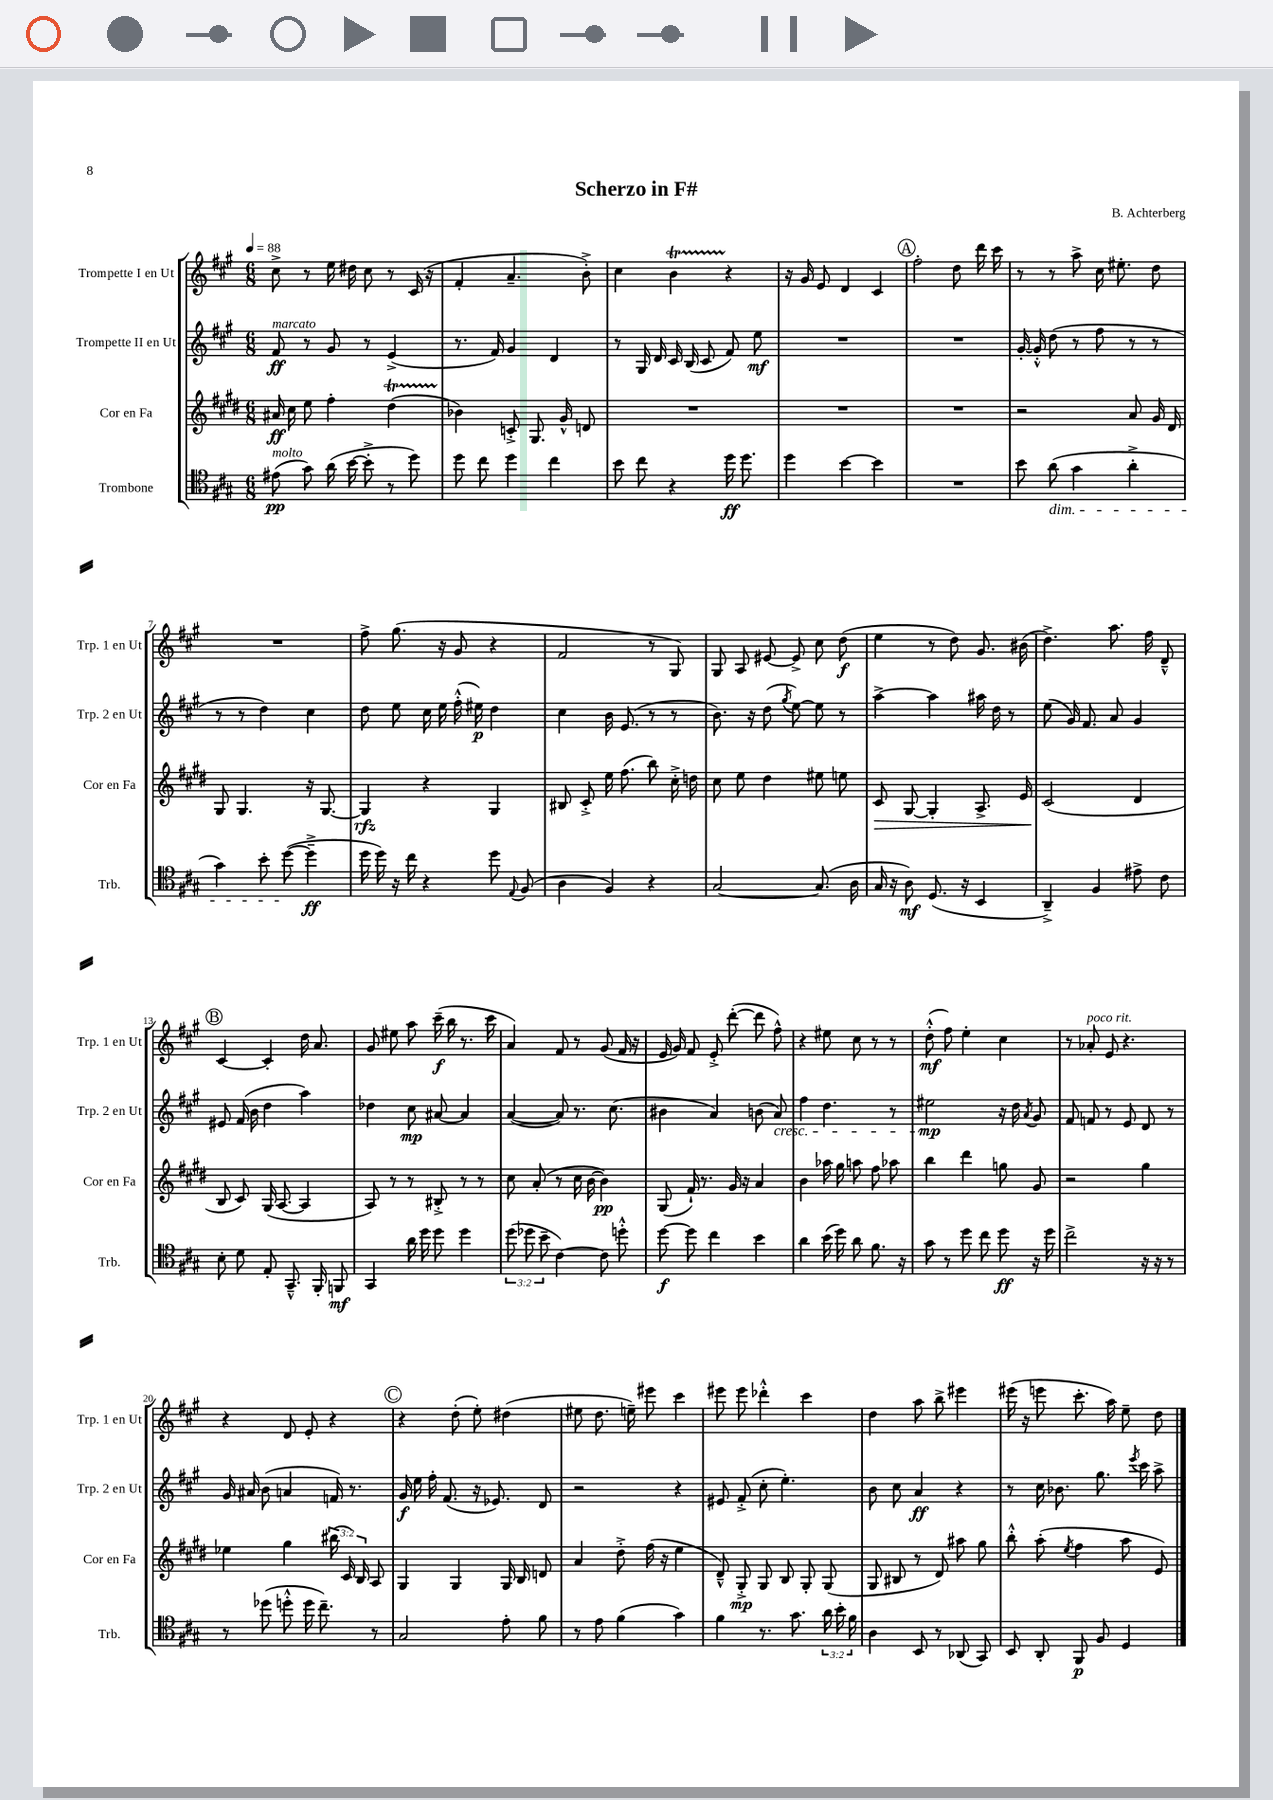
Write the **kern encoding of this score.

**kern	**kern	**kern	**kern
*staff4	*staff3	*staff2	*staff1
*clefC4	*clefG2	*clefG2	*clefG2
*k[f#c#g#]	*k[f#c#g#d#]	*k[f#c#g#]	*k[f#c#g#]
*M6/8	*M6/8	*M6/8	*M6/8
*MM88	*MM88	*MM88	*MM88
(8e#	16a#	8f#	8cc#^
.	16cc#	.	.
8g#)	8ee	8r	8r
(16a	4ff#'	8g#	16ee
[16b	.	.	16dd#
8b'^]	.	8r	8cc#
8r	(4dd#	(4e^	8r
8dd)	.	.	(16c#
.	.	.	16r
=	=	=	=
8dd	4b-)	8.r	4f#'
8cc#	.	.	.
.	.	16f#)	.
4dd	8c'^	4g#	4.a~
.	8.G#	.	.
4cc#	.	4d	.
.	16g#^^	.	.
.	8d	.	8b'^)
=	=	=	=
8b	2.r	8r	4cc#
8cc#	.	16G#	.
.	.	16d	.
4r	.	16c#	4b
.	.	(16B	.
.	.	8c#	.
16dd	.	8f#)	4r
8.dd	.	.	.
.	.	8ee	.
=	=	=	=
4dd	2.r	2.r	16r
.	.	.	16g#
.	.	.	8e
[4b	.	.	4d
4b]	.	.	4c#
=	=	=	=
2.r	2.r	2.r	2ff#'
.	.	.	8dd
.	.	.	16ddd
.	.	.	16ccc#
=	=	=	=
8b	2r	[16g#'	8r
.	.	16g#'^^]	.
(8a	.	(8dd	8r
4g#	.	8r	8aa^
.	.	8ff#	16cc#
.	.	.	8.ee#'
4a'^	8a	8r	.
.	16g#	8r	8dd
.	16d#	.	.
=	=	=	=
4g#)	8G#	8r	2.r
.	4.G#	8r	.
8b'	.	4dd)	.
([8dd	.	.	.
4dd~^]	16r	4cc#	.
.	[8.G#	.	.
=	=	=	=
16dd	4G#]	8dd	8ff#^
16dd)	.	.	.
16r	.	8ee	(8.gg#
16cc#	.	.	.
4r	4r	16cc#	.
.	.	16ee	16r
.	.	(16ff#'^^	8g#
.	.	16ee#)	.
8dd	4G#	4dd	4r
8qqE	.	.	.
(8F#	.	.	.
=	=	=	=
4A	8B#	4cc#	2f#
.	8c#'^	.	.
4F#)	16ee	16b	.
.	(8.ff#	(8.e	.
4r	8bb)	8r	8r
.	16cc#'^	8r	8G#)
.	16dd	.	.
=	=	=	=
[2G#	8cc#	8.b)	8G#
.	8ee	.	8A
.	.	16r	.
.	4dd#	(8dd	[8e#
.	.	8qgg#	.
.	.	[8ee)	8e#^]
(8.G#]	8ee#	8ee]	8cc#
.	8ee	8r	(8dd
16A	.	.	.
=	=	=	=
16G#	8c#	[4aa^	4ee
16r	.	.	.
8A)	[8G#	.	.
(8.D	4G#']	4aa]	8r
.	.	.	8dd)
16r	.	.	.
4BB	8.A^	16aa#	8.g#
.	.	16dd	.
.	.	8r	.
.	16e	.	(16b#
=	=	=	=
4AA~^)	(2c#	(8ee	4.dd^)
.	.	16g#)	.
.	.	8.f#	.
4F#	.	.	.
.	.	8a	8.aa
8e#^	4d#	4g#	.
.	.	.	16ff#
8c#	.	.	8d~^^
=	=	=	=
8B'	8B	8e#	[4c#
8d	8c#)	(16f#	.
.	.	16b	.
8E'	(16G#	4dd	4c#']
.	[8.A	.	.
8.GG#~^^	.	.	.
.	4A]	4aa)	16dd
16FF#'	.	.	8.a
8FF	.	.	.
=	=	=	=
4GG#	8A)	4dd-	8g#
.	8r	.	8ee#
16a	8r	8cc#	8aa
16dd	.	.	.
8dd	8B#'^	[8a#	(16ccc#~
.	.	.	16bb
4dd	8r	4a#]	8.r
.	8r	.	.
.	.	.	16ccc#
=	=	=	=
(12dd	8cc#	([4a	4a)
12dd-	.	.	.
.	(8a'	.	.
12b~	.	.	.
[4c#)	8r	8a])	8f#
.	16cc#	8.r	8r
.	[16b	.	.
8c#]	4b])	.	(8g#
.	.	(8.cc#	.
8dd'^^	.	.	16f#
.	.	.	16r
=	=	=	=
[8dd	(8G#	4b#	16e
.	.	.	16g#)
8dd]	16f#`)	.	8f#
.	8.r	.	.
4cc#	.	4a)	8e'^
.	16g#	.	([8ddd'
.	16r	.	.
4b	4a	(8b	8ddd]
.	.	8a)	8ff#^^)
=	=	=	=
4a	4b	4ff#	4r
(16b	16aa-	4.dd	8ee#
16dd)	16gg#	.	.
8a	8aa	.	8cc#
8.f#	8ff#	.	8r
.	8aa-	8r	8r
16r	.	.	.
=	=	=	=
8g#	4bb	2ee#	(8dd'^^
8r	.	.	8ff#)
8dd	4ddd#	.	4ee'
8cc#	.	.	.
8dd	8gg	16r	4cc#
.	.	16dd	.
.	.	8qa	.
16r	8g#	8g#	.
16dd	.	.	.
=	=	=	=
2cc#^	2r	8f#	8r
.	.	8f	8a-'
.	.	8r	8e
.	.	8e	4.r
16r	4gg#	8d	.
16r	.	.	.
8r	.	8r	.
=	=	=	=
8r	4ee-	16g#	4r
.	.	16a#	.
(8dd-	.	(8b	.
8dd'^^	4gg#	4a	8d
16dd	.	.	8e'
8.cc#~)	.	.	.
.	(24bb#	16f)	4r
.	24c#)	.	.
.	.	8.r	.
.	24B	.	.
8r	8A	.	.
=	=	=	=
2G#	4G#	16g#	4r
.	.	16ee	.
.	.	16ff#'	.
.	.	(8.f#	.
.	4G#	.	(8dd'
.	.	16r	8ee')
.	.	8.e-)	.
8e'	16G#	.	(4dd#
.	16B	.	.
8f#	8d	8d	.
=	=	=	=
8r	4a	2r	8ee#
8e	.	.	8.dd
(4f#	8dd#'^	.	.
.	.	.	16ee~)
.	(16ff#	.	8eee#
.	16r	.	.
4g#)	4ee	4r	4ccc#
=	=	=	=
4f#	8d#~^^)	8e#	8eee#
.	8G#'^	(8f#'^	8eee#
8.r	8G#	8cc#'	4ddd-'^^
.	8B	4.ee')	.
8.g#	.	.	.
.	8G#'	.	4ccc#
24a	(8G#	.	.
24b'	.	.	.
24f#	.	.	.
=	=	=	=
4A	8G#	8b	4dd
.	8B#	8cc#	.
8BB	8r	4a	8aa
8r	8d#)	.	8bb^
(8AA-	8aa#	4r	4eee#
8GG#)	8gg#	.	.
=	=	=	=
8BB	8bb'^^	8r	(16eee#
.	.	.	16r
8AA'	(8aa'	16cc#	8eee
.	.	8.b-	.
.	8qee	.	.
8FF#	4ff#	.	8.ccc#'
8F#	.	8.gg#	.
.	.	.	16aa)
4D	8aa	.	8ee~
.	.	8qeee	.
.	.	16ccc#	.
.	8e)	8aa^	8dd
==	==	==	==
*-	*-	*-	*-
